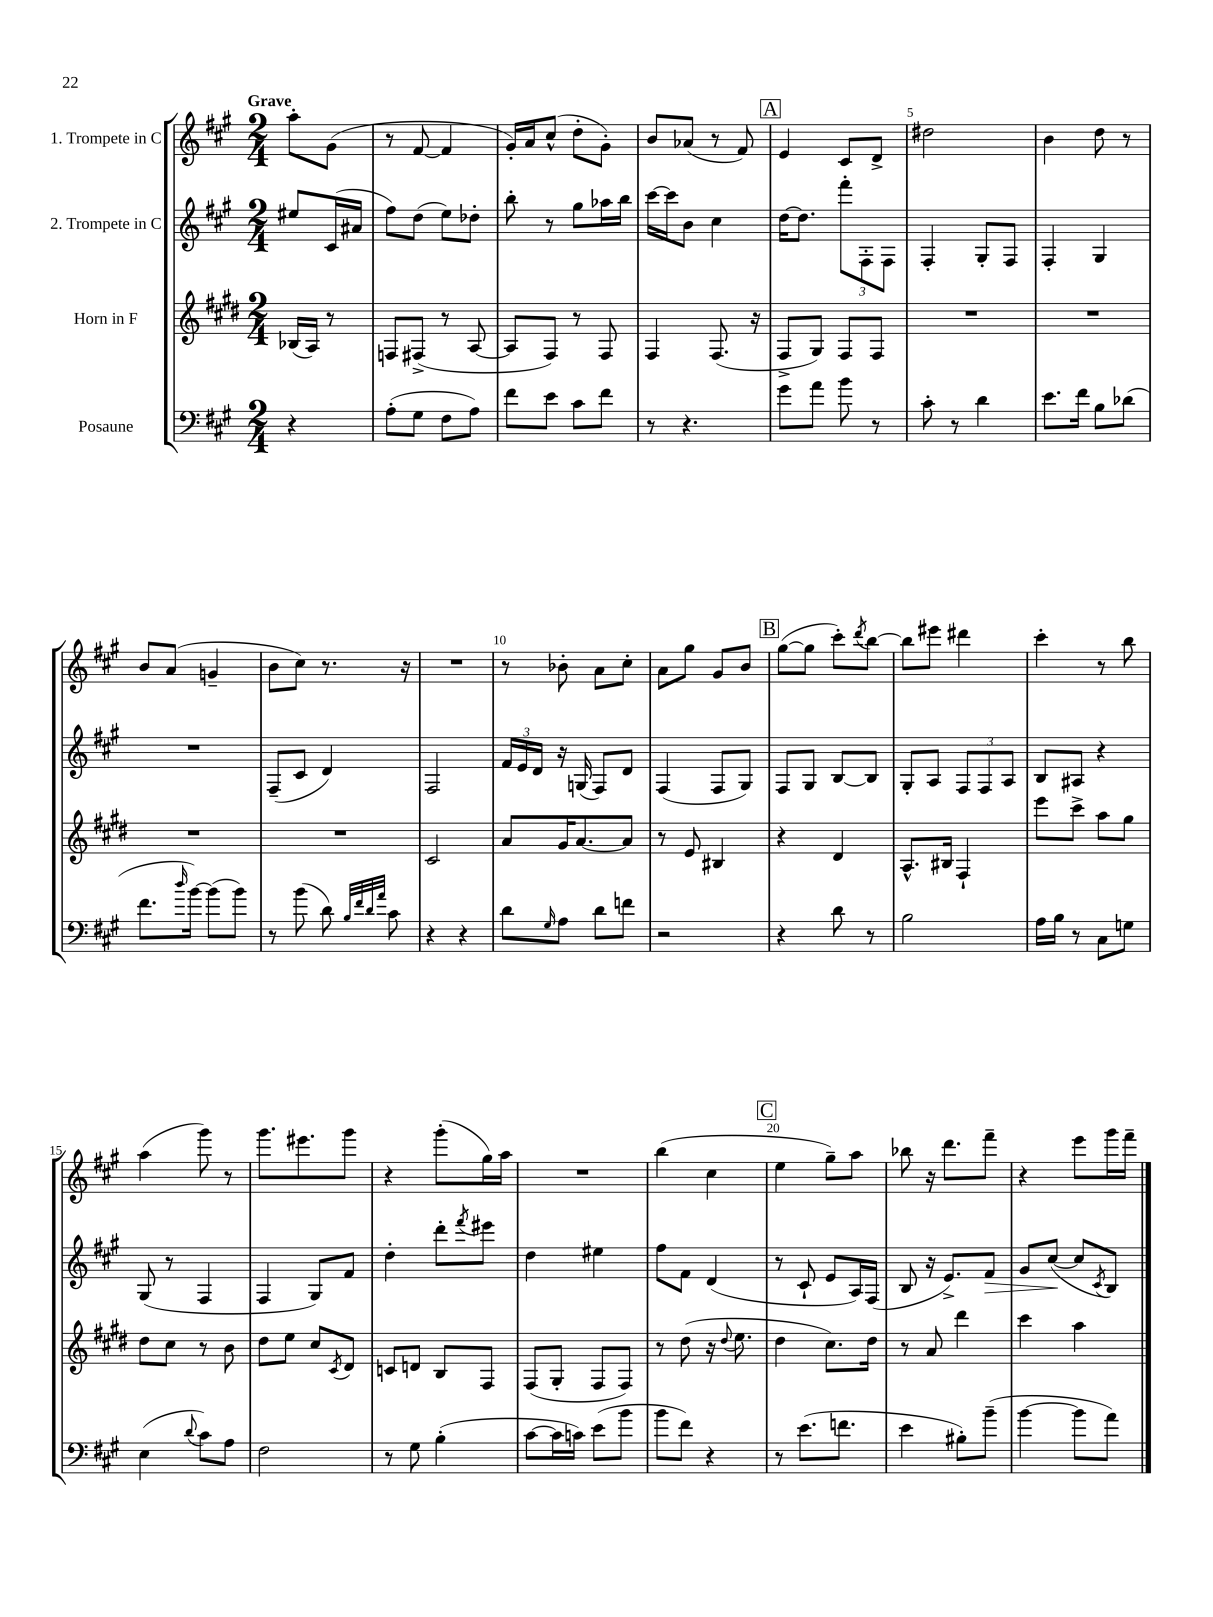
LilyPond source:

<<
\new StaffGroup <<
\new Staff = "s0" \with { instrumentName = "1. Trompete in C" } {
    \clef treble \key a \major \numericTimeSignature \time 2/4 \partial 4 \tempo "Grave"
    a''8-. gis'8( |
    r8 fis'8~ fis'4 |
    gis'16-.) a'16 cis''8-^( d''8-. gis'8-.) |
    b'8 aes'8( r8 fis'8) |
    \mark \markup { \box "A" } e'4 cis'8 d'8-> |
    dis''2 |
    b'4 d''8 r8 |
    b'8 a'8( g'4-- |
    b'8 cis''8) r8. r16 |
    R2 |
    r8 bes'8-. a'8 cis''8-. |
    a'8 gis''8 gis'8 b'8 |
    \mark \markup { \box "B" } gis''8~( gis''8 cis'''8-.) \acciaccatura { d'''8 } b''8~ |
    b''8 eis'''8 dis'''4 |
    cis'''4-. r8 b''8 |
    a''4( gis'''8) r8 |
    gis'''8. eis'''8. gis'''8 |
    r4 gis'''8-.( gis''16) a''16 |
    R2 |
    b''4( cis''4 |
    \mark \markup { \box "C" } e''4 gis''8--) a''8 |
    bes''8 r16 d'''8. fis'''8-- |
    r4 e'''8 gis'''16 fis'''16-- \bar "|." |
}
\new Staff = "s1" \with { instrumentName = "2. Trompete in C" } {
    \clef treble \key a \major \numericTimeSignature \time 2/4 \partial 4
    eis''8 cis'16( ais'16 |
    fis''8) d''8( e''8) des''8-. |
    b''8-. r8 gis''8 aes''16 b''16 |
    cis'''16~ cis'''16 b'8 cis''4 |
    \mark \markup { \box "A" } d''16~ d''8. \tuplet 3/2 { fis'''8-. fis8-. fis8 } |
    fis4-. gis8-. fis8 |
    fis4-. gis4 |
    R2 |
    fis8--( cis'8 d'4) |
    fis2 |
    \tuplet 3/2 { fis'16 e'16 d'16 } r16 g16( fis8) d'8 |
    fis4( fis8 gis8) |
    \mark \markup { \box "B" } fis8 gis8 b8~ b8 |
    gis8-. a8 \tuplet 3/2 { fis8 fis8 a8 } |
    b8 ais8 r4 |
    gis8( r8 fis4 |
    fis4 gis8) fis'8 |
    d''4-. d'''8-. \acciaccatura { fis'''8 } eis'''8 |
    d''4 eis''4 |
    fis''8 fis'8 d'4( |
    \mark \markup { \box "C" } r8 cis'8-! e'8 a16) fis16( |
    b8 r16 e'8.->) fis'8\> |
    gis'8 cis''8~\!( cis''8 \acciaccatura { cis'8 } b8) \bar "|." |
}
\new Staff = "s2" \with { instrumentName = "Horn in F" } {
    \clef treble \key e \major \numericTimeSignature \time 2/4 \partial 4
    bes16( a16) r8 |
    f8 fis8->( r8 a8~ |
    a8 fis8) r8 fis8 |
    fis4 fis8.( r16 |
    \mark \markup { \box "A" } fis8-> gis8) fis8 fis8 |
    R2 |
    R2 |
    R2 |
    R2 |
    cis'2 |
    a'8 gis'16 a'8.~ a'8 |
    r8 e'8 bis4 |
    \mark \markup { \box "B" } r4 dis'4 |
    a8.-^ bis16 fis4-! |
    e'''8 cis'''8-> a''8 gis''8 |
    dis''8 cis''8 r8 b'8 |
    dis''8 e''8 cis''8 \acciaccatura { cis'8 } dis'8 |
    c'8 d'8 b8 fis8 |
    fis8( gis8-. fis8 fis8) |
    r8 dis''8( r16 \appoggiatura { dis''8 } e''8. |
    \mark \markup { \box "C" } dis''4 cis''8.) dis''16 |
    r8 a'8 dis'''4 |
    cis'''4 a''4 \bar "|." |
}
\new Staff = "s3" \with { instrumentName = "Posaune" } {
    \clef bass \key a \major \numericTimeSignature \time 2/4 \partial 4
    r4 |
    a8-.( gis8 fis8 a8) |
    fis'8 e'8 cis'8 fis'8 |
    r8 r4. |
    \mark \markup { \box "A" } gis'8 a'8 b'8 r8 |
    cis'8-. r8 d'4 |
    e'8. fis'16 b8 des'8( |
    fis'8. \grace { d''16 } b'16~) b'8( b'8) |
    r8 b'8( d'8) \grace { b32 fis'32 d'32 a'32 } cis'8 |
    r4 r4 |
    d'8 \grace { gis16 } a8 d'8 f'8 |
    r2 |
    \mark \markup { \box "B" } r4 d'8 r8 |
    b2 |
    a16 b16 r8 cis8 g8 |
    e4( \appoggiatura { d'8 } cis'8) a8 |
    fis2 |
    r8 gis8 b4-.( |
    cis'8~ cis'16 c'16) e'8( b'8 |
    b'8 fis'8) r4 |
    \mark \markup { \box "C" } r8 e'8.( f'8. |
    e'4 bis8-.) b'8--( |
    b'4~ b'8 a'8) \bar "|." |
}
>>
>>
\layout { \context { \Score \override BarNumber.break-visibility = ##(#f #t #t) barNumberVisibility = #(every-nth-bar-number-visible 5) } }
